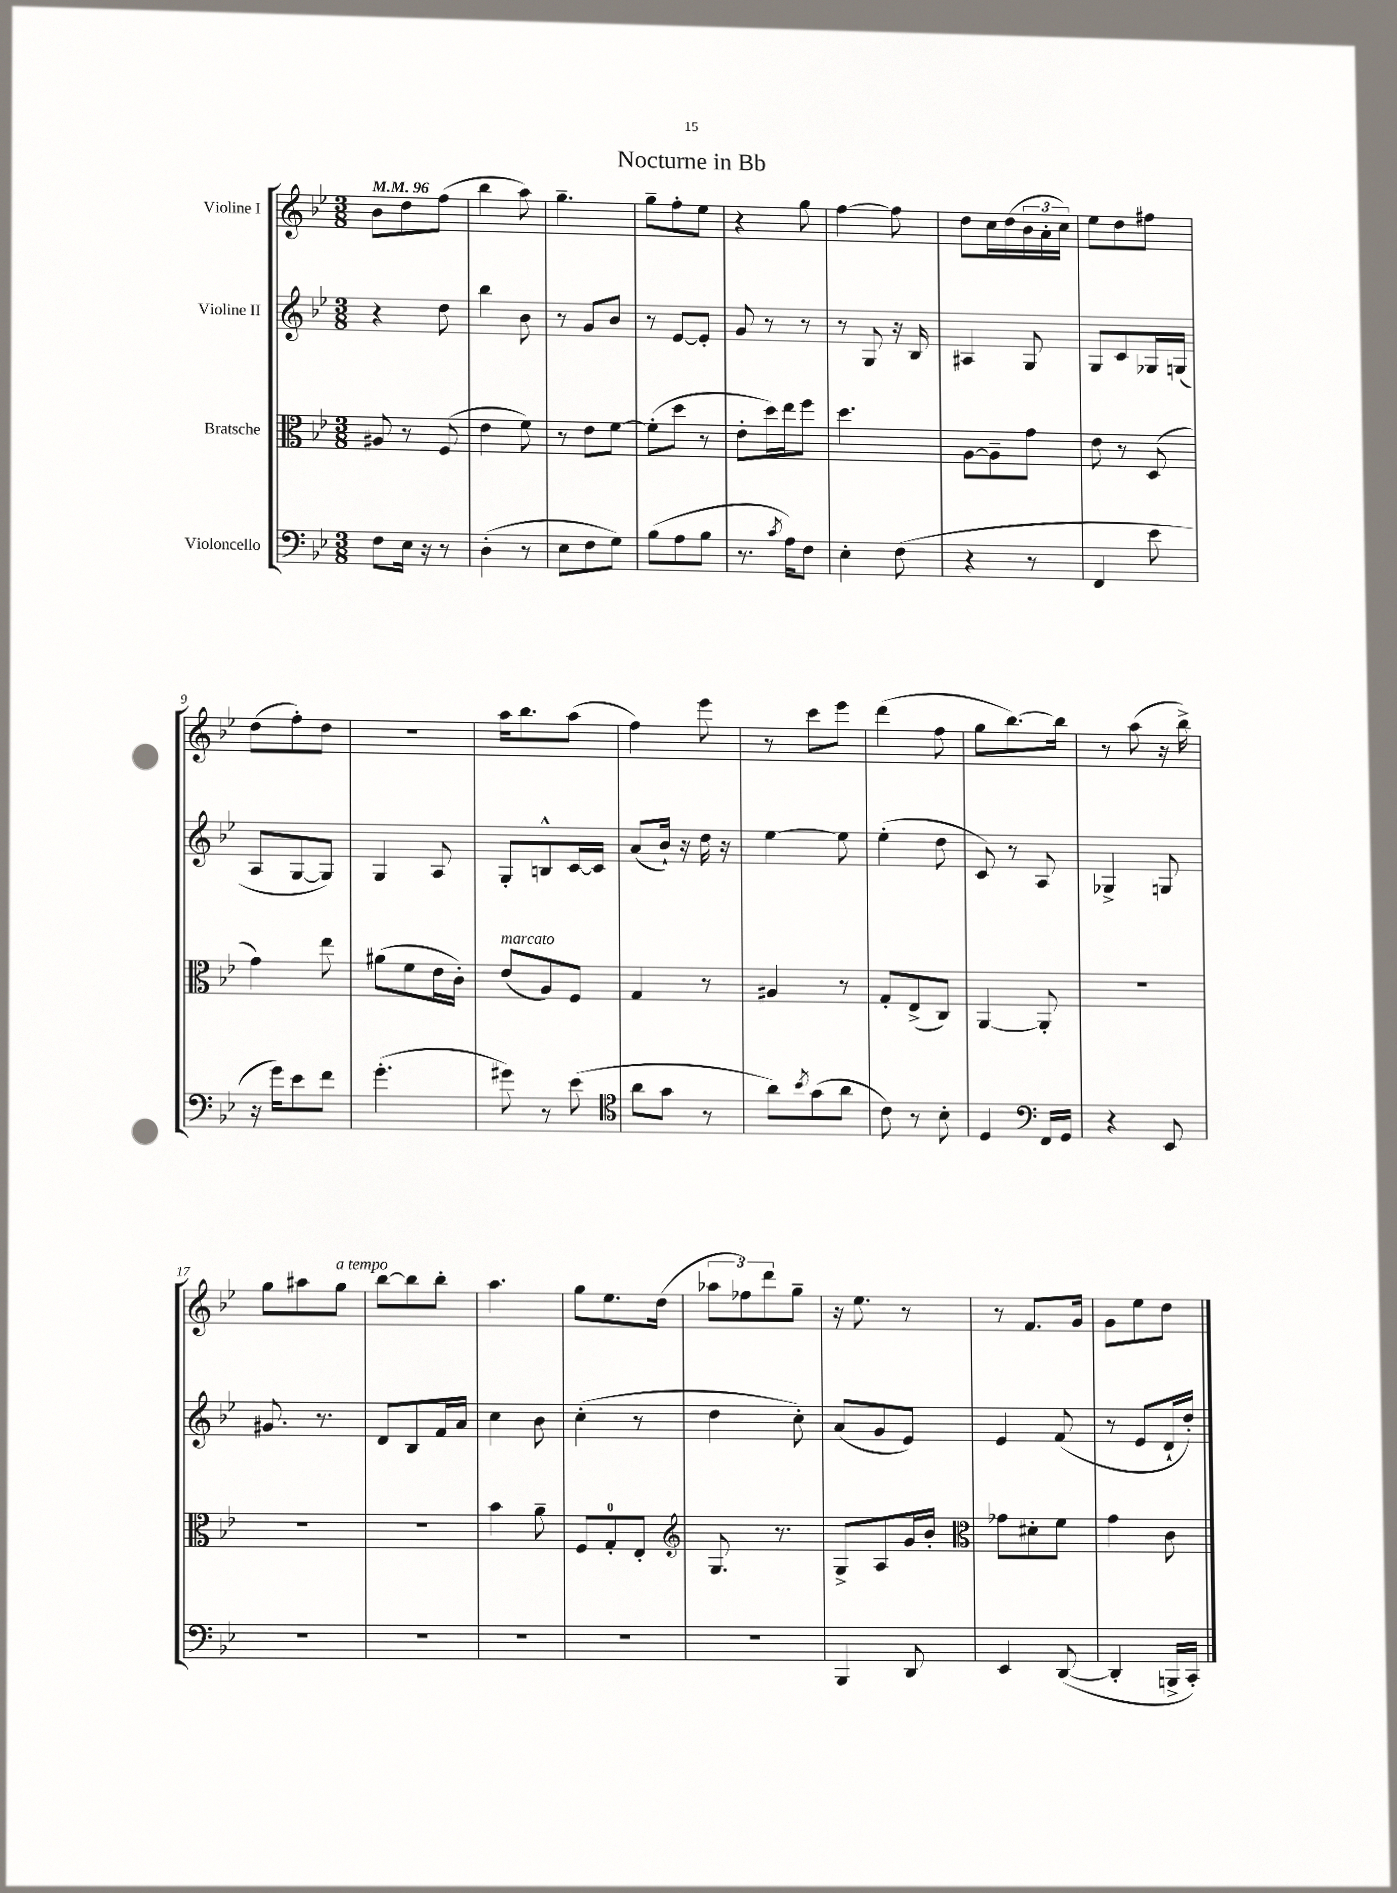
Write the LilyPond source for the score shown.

\header { title = "Nocturne in Bb" }
<<
\new StaffGroup <<
\new Staff = "s0" \with { instrumentName = "Violine I" } {
    \clef treble \key bes \major \numericTimeSignature \time 3/8 \tempo 4 = 96
    bes'8 d''8 f''8( |
    bes''4 a''8) |
    g''4.-- |
    g''8-- f''8-. ees''8 |
    r4 g''8 |
    f''4~ f''8 |
    d''8 c''16 d''16( \tuplet 3/2 { bes'16 a'16-. c''16) } |
    ees''8 d''8 fis''8 |
    d''8( f''8-.) d''8 |
    R4. |
    a''16 bes''8. a''8( |
    f''4) ees'''8 |
    r8 c'''8 ees'''8 |
    d'''4( f''8 |
    g''8 bes''8.~) bes''16 |
    r8 a''8( r16 bes''16->) |
    g''8 ais''8 g''8^\markup { \italic "a tempo" } |
    bes''8~ bes''8 bes''8-. |
    a''4. |
    g''8 ees''8. d''16( |
    \tuplet 3/2 { aes''8 fes''8) d'''8 } g''8-- |
    r16 ees''8. r8 |
    r8 f'8. g'16 |
    g'8 ees''8 d''8 \bar "|." |
}
\new Staff = "s1" \with { instrumentName = "Violine II" } {
    \clef treble \key bes \major \numericTimeSignature \time 3/8
    r4 d''8 |
    bes''4 bes'8 |
    r8 g'8 bes'8 |
    r8 ees'8~ ees'8-. |
    g'8 r8 r8 |
    r8 g8 r16 bes16 |
    ais4 g8 |
    g8 c'8 ges16 g16( |
    a8 g8~ g8) |
    g4 a8 |
    g8-. b8-^ c'16~ c'16 |
    a'8( bes'16-!) r16 d''16 r16 |
    ees''4~ ees''8 |
    ees''4-.( d''8 |
    c'8) r8 a8 |
    ges4-> g8 |
    gis'8. r8. |
    d'8 bes8 f'16 a'16 |
    c''4 bes'8 |
    c''4-.( r8 |
    d''4 c''8-.) |
    a'8( g'8 ees'8) |
    ees'4 f'8( |
    r8 ees'8 d'16-! d''16-.) \bar "|." |
}
\new Staff = "s2" \with { instrumentName = "Bratsche" } {
    \clef alto \key bes \major \numericTimeSignature \time 3/8
    ais8 r8 f8( |
    ees'4 f'8) |
    r8 ees'8 f'8~ |
    f'8-.( d''8 r8 |
    ees'8-. d''16) ees''16 f''8 |
    d''4. |
    a8~ a8-- g'8 |
    ees'8 r8 d8( |
    g'4) ees''8 |
    ais'8( f'8 ees'16 c'16-.) |
    ees'8^\markup { \italic "marcato" }( a8) f8 |
    g4 r8 |
    ais4 r8 |
    g8-. ees8->( c8) |
    a,4~ a,8-. |
    R4. |
    R4. |
    R4. |
    bes'4 a'8-- |
    f8 g8-0-. ees8-. |
    \clef treble g8. r8. |
    g8-> a8 g'16 bes'16-. |
    \clef alto ges'8 dis'8-. f'8 |
    g'4 c'8 \bar "|." |
}
\new Staff = "s3" \with { instrumentName = "Violoncello" } {
    \clef bass \key bes \major \numericTimeSignature \time 3/8
    f8 ees16 r16 r8 |
    d4-.( r8 |
    ees8 f8 g8) |
    bes8( a8 bes8 |
    r8. \acciaccatura { c'8 } a16) f8 |
    ees4-. f8( |
    r4 r8 |
    f,4 ees'8 |
    r16 g'16) ees'8 f'8 |
    g'4.-.( |
    gis'8) r8 ees'8( |
    \clef tenor a'8 g'8 r8 |
    a'8) \acciaccatura { bes'8 } g'8( a'8 |
    c'8) r8 bes8-. |
    d4 \clef bass f,16 g,16 |
    r4 ees,8 |
    R4. |
    R4. |
    R4. |
    R4. |
    R4. |
    bes,,4 d,8 |
    ees,4 d,8~( |
    d,4-. b,,16-> c,16-.) \bar "|." |
}
>>
>>
